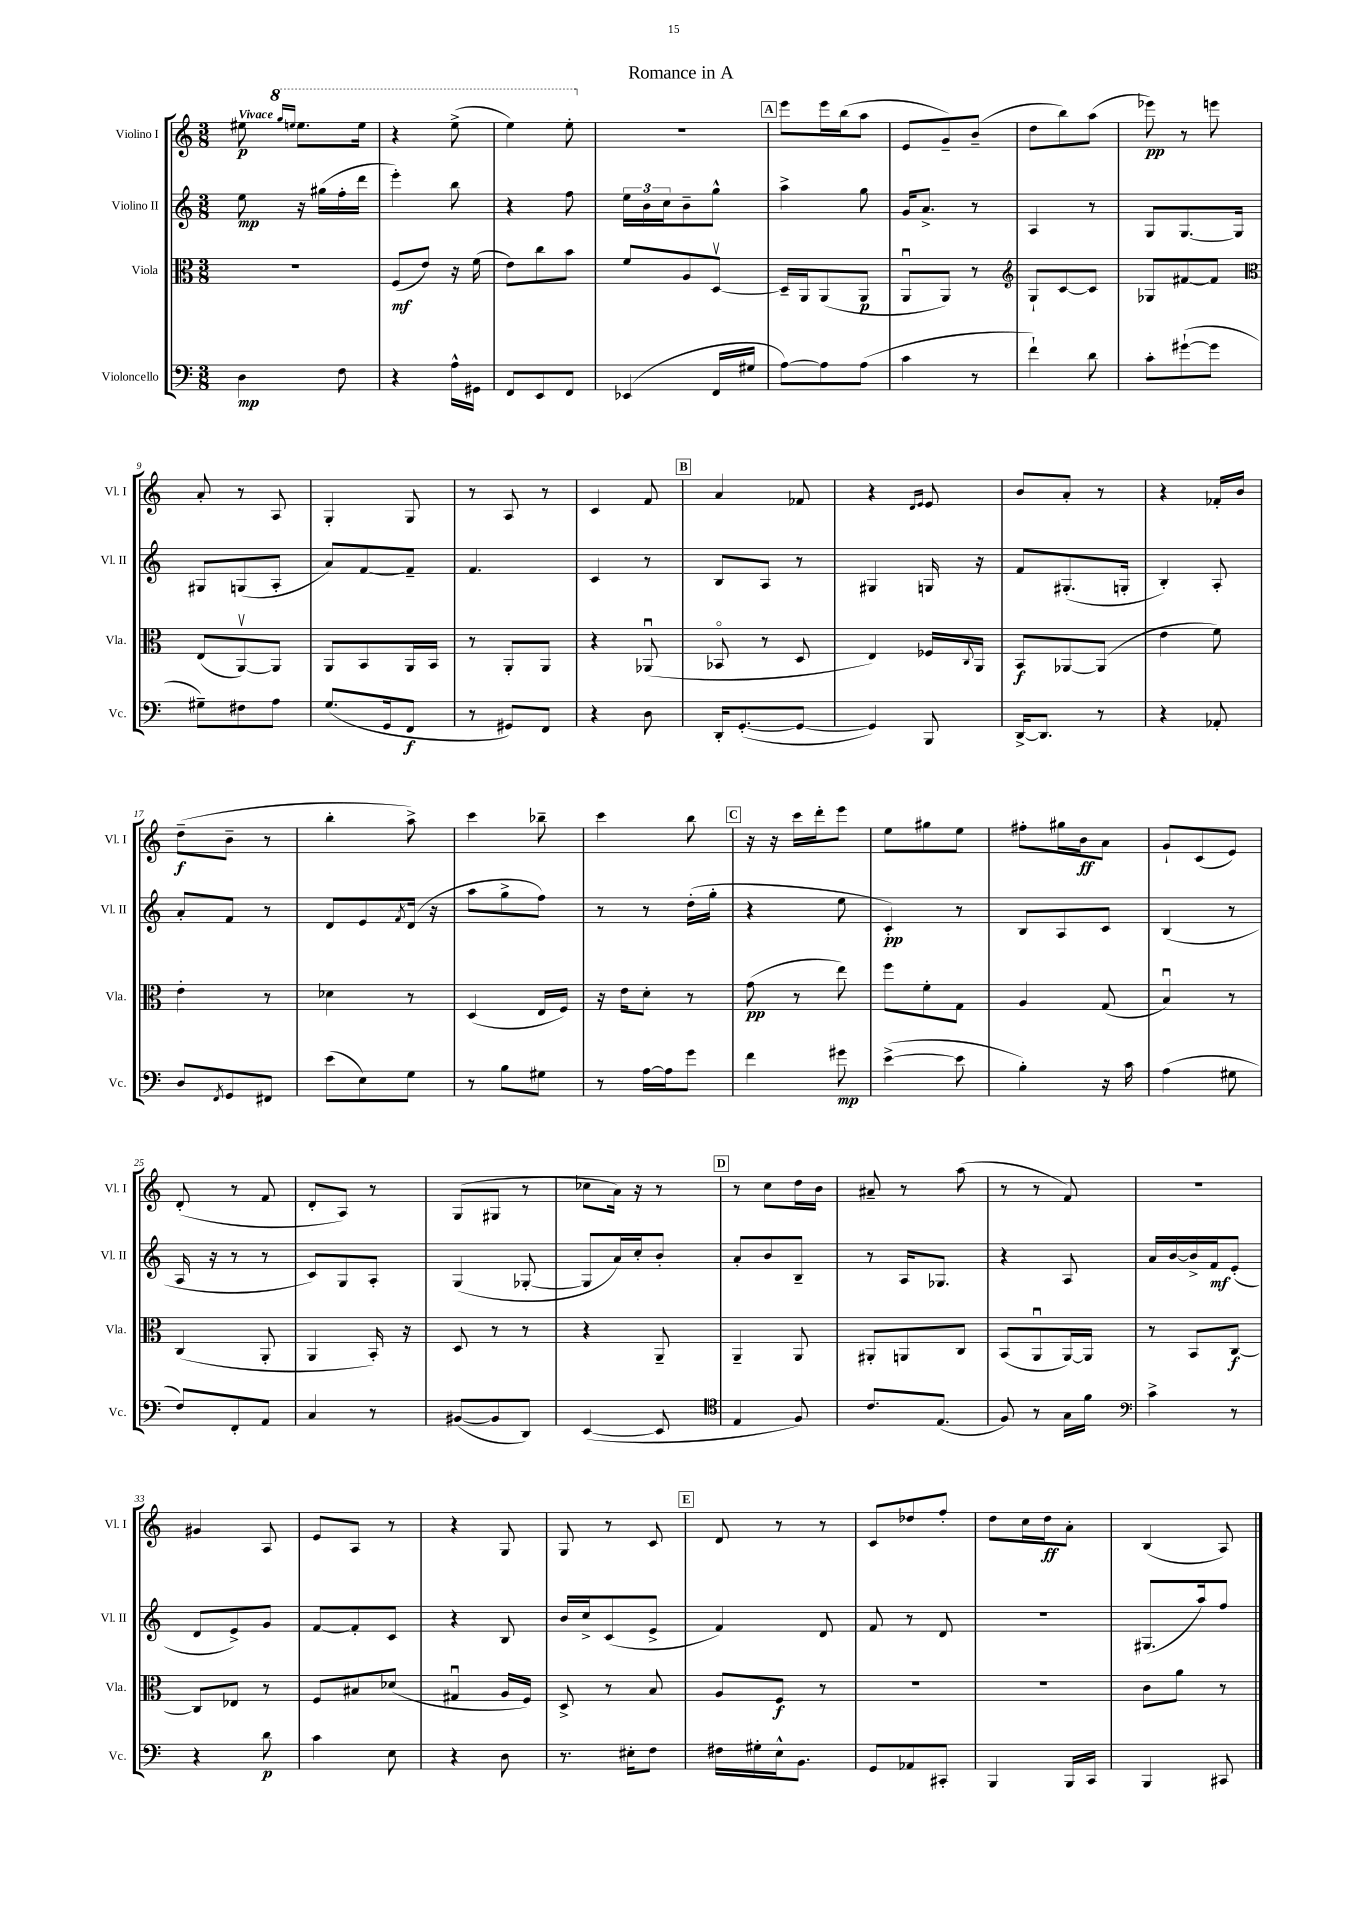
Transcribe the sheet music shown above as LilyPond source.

\header { title = "Romance in A" }
<<
\new StaffGroup <<
\new Staff = "s0" \with { instrumentName = "Violino I" shortInstrumentName = "Vl. I" } {
    \clef treble \key c \major \numericTimeSignature \time 3/8 \tempo "Vivace"
    eis''8\p \ottava #1 \grace { g'''16 e'''!16 } e'''8. e'''16 |
    r4 e'''8->( |
    e'''4) e'''8-. \ottava #0 |
    R4. |
    \mark \markup { \box "A" } e'''8 e'''16 b''16( a''8 |
    e'8 g'8--) b'8--( |
    d''8 b''8) a''8( |
    ees'''8\pp) r8 e'''8 |
    a'8-. r8 a8 |
    g4-. g8 |
    r8 a8 r8 |
    c'4 f'8 |
    \mark \markup { \box "B" } a'4 fes'8 |
    r4 \grace { d'16 e'16 } e'8 |
    b'8 a'8-. r8 |
    r4 fes'16-. b'16 |
    d''8--\f( b'8-- r8 |
    b''4-. a''8->) |
    c'''4 bes''8-- |
    c'''4 b''8 |
    \mark \markup { \box "C" } r16 r16 c'''16 d'''16-. e'''8 |
    e''8 gis''8 e''8 |
    fis''8-. gis''16 b'16\ff a'8 |
    g'8-! c'8( e'8) |
    d'8-.( r8 f'8 |
    d'8-. a8) r8 |
    g8( gis8 r8 |
    ces''8 a'16) r16 r8 |
    \mark \markup { \box "D" } r8 c''8 d''16 b'16 |
    ais'8-- r8 a''8( |
    r8 r8 f'8) |
    R4. |
    gis'4 a8 |
    e'8 a8 r8 |
    r4 g8 |
    g8 r8 c'8 |
    \mark \markup { \box "E" } d'8 r8 r8 |
    c'8 des''8 f''8-. |
    d''8 c''16 d''16\ff a'8-. |
    b4( a8) \bar "|." |
}
\new Staff = "s1" \with { instrumentName = "Violino II" shortInstrumentName = "Vl. II" } {
    \clef treble \key c \major \numericTimeSignature \time 3/8
    e''8\mp r16 gis''16( f''16-. d'''16 |
    e'''4-.) b''8 |
    r4 f''8 |
    \tuplet 3/2 { e''16 b'16 c''16 } b'8-- g''8-^ |
    \mark \markup { \box "A" } a''4-> g''8 |
    g'16 a'8.-> r8 |
    a4 r8 |
    g8 g8.~ g16 |
    gis8 g8( a8-. |
    a'8) f'8~ f'8-- |
    f'4. |
    c'4 r8 |
    \mark \markup { \box "B" } b8 a8 r8 |
    gis4 g16 r16 |
    f'8 gis8.-.( g16-. |
    b4-.) a8-. |
    a'8-. f'8 r8 |
    d'8 e'8 \acciaccatura { f'8 } d'16( r16 |
    a''8 g''8-> f''8) |
    r8 r8 d''16-.( g''16-. |
    \mark \markup { \box "C" } r4 e''8 |
    c'4-.\pp) r8 |
    b8 a8 c'8 |
    b4( r8 |
    a16 r16 r8 r8 |
    c'8) g8 a8-. |
    g4( ges8~-. |
    ges8 a'16) c''16-. b'8-. |
    \mark \markup { \box "D" } a'8-. b'8 b8-- |
    r8 a16 ges8. |
    r4 a8 |
    a'16 b'16~ b'16-> f'16\mf e'8-.( |
    d'8 e'8->) g'8 |
    f'8~ f'8-. c'8 |
    r4 b8 |
    b'16 c''16-> c'8( e'8-> |
    \mark \markup { \box "E" } f'4) d'8 |
    f'8 r8 d'8 |
    R4. |
    gis8.( a''16) f''8 \bar "|." |
}
\new Staff = "s2" \with { instrumentName = "Viola" shortInstrumentName = "Vla." } {
    \clef alto \key c \major \numericTimeSignature \time 3/8
    R4. |
    f8\mf( e'8) r16 f'16( |
    e'8) c''8 b'8 |
    f'8 a8 d8~\upbow |
    \mark \markup { \box "A" } d16-- a,16 a,8( a,8\p |
    a,8\downbow a,8) r8 |
    \clef treble g8-! c'8~ c'8 |
    ges8 fis'8~ fis'8 |
    \clef alto e8( a,8~\upbow) a,8 |
    a,8 b,8 a,16 b,16 |
    r8 a,8-. a,8 |
    r4 aes,8\downbow( |
    \mark \markup { \box "B" } bes,8\flageolet r8 d8 |
    e4) fes16 \appoggiatura { c8 } a,16 |
    b,8\f aes,8~ aes,8( |
    e'4 f'8) |
    e'4-. r8 |
    des'4 r8 |
    d4( e16 f16) |
    r16 e'16 d'8-. r8 |
    \mark \markup { \box "C" } g'8\pp( r8 e''8) |
    f''8 f'8-. g8 |
    a4 g8( |
    b4\downbow) r8 |
    c4( a,8-. |
    a,4 b,16-.) r16 |
    d8 r8 r8 |
    r4 a,8-- |
    \mark \markup { \box "D" } a,4-- a,8 |
    ais,8-. a,8 c8 |
    b,8( a,8\downbow a,16~) a,16 |
    r8 b,8 c8~\f |
    c8 ees8 r8 |
    f8 bis8 des'8( |
    gis4\downbow a16 f16) |
    d8-> r8 b8 |
    \mark \markup { \box "E" } a8 f8\f r8 |
    R4. |
    R4. |
    c'8 a'8 r8 \bar "|." |
}
\new Staff = "s3" \with { instrumentName = "Violoncello" shortInstrumentName = "Vc." } {
    \clef bass \key c \major \numericTimeSignature \time 3/8
    d4\mp f8 |
    r4 a16-^ gis,16 |
    f,8 e,8 f,8 |
    ees,4( f,16 gis16 |
    \mark \markup { \box "A" } a8~) a8 a8( |
    c'4 r8 |
    f'4-!) d'8 |
    c'8-. gis'8~-!( gis'8 |
    gis8--) fis8 a8 |
    g8.( g,16 f,8\f |
    r8 gis,8) f,8 |
    r4 d8 |
    \mark \markup { \box "B" } d,16-. g,8.~-.( g,8~ |
    g,4) b,,8 |
    d,16~-> d,8. r8 |
    r4 aes,8-. |
    d8 \acciaccatura { f,8 } g,8 fis,8 |
    e'8( e8) g8 |
    r8 b8 gis8 |
    r8 a16~ a16 g'8 |
    \mark \markup { \box "C" } f'4 gis'8\mp |
    e'4~->( e'8 |
    b4-.) r16 c'16 |
    a4( gis8 |
    f8) f,8-. a,8 |
    c4 r8 |
    bis,8~( bis,8 d,8) |
    e,4~( e,8 |
    \mark \markup { \box "D" } \clef tenor e4 f8) |
    c'8. e8.( |
    f8) r8 g16 f'16 |
    \clef bass c'4-> r8 |
    r4 d'8\p |
    c'4 e8 |
    r4 d8 |
    r8. eis16-. f8 |
    \mark \markup { \box "E" } fis16 gis16-. e16-^ b,8. |
    g,8 aes,8 cis,8-. |
    b,,4 b,,16 c,16 |
    b,,4 cis,8 \bar "|." |
}
>>
>>
